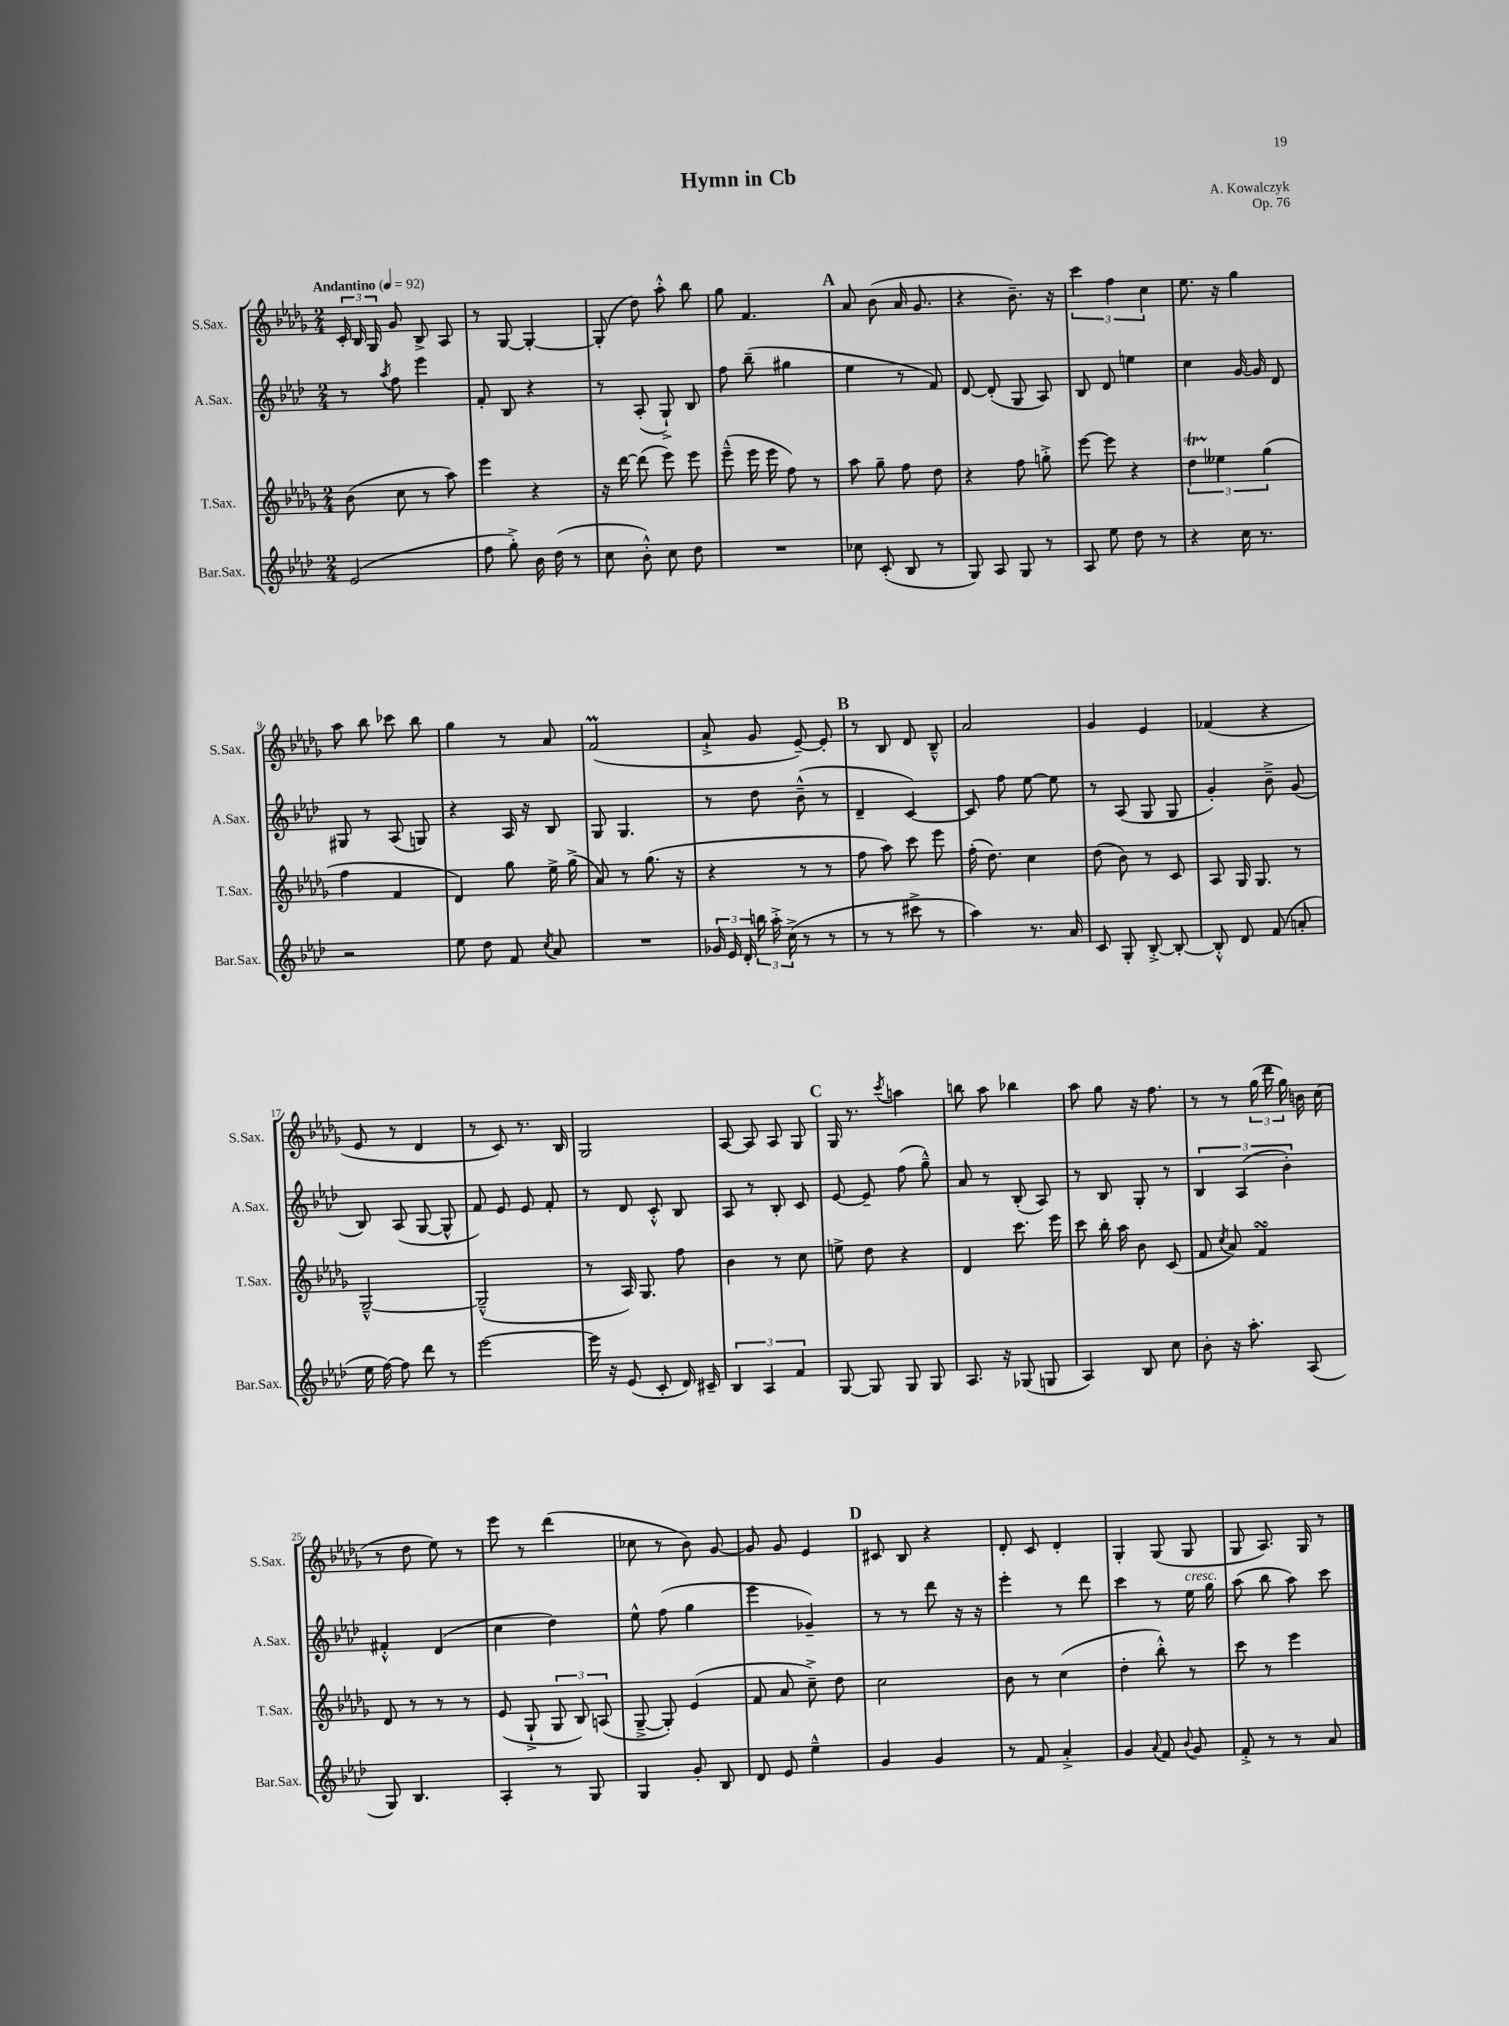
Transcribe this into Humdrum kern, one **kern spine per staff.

**kern	**kern	**kern	**kern
*staff4	*staff3	*staff2	*staff1
*clefG2	*clefG2	*clefG2	*clefG2
*k[b-e-a-d-]	*k[b-e-a-d-g-]	*k[b-e-a-d-]	*k[b-e-a-d-g-]
*M2/4	*M2/4	*M2/4	*M2/4
*MM92	*MM92	*MM92	*MM92
(2e-	(8b-	8r	24c'
.	.	.	24B-
.	.	.	24G-
.	.	8qaa-	.
.	8cc	8ff	8g-
.	8r	4eee-	8B-^
.	8aa-)	.	8A-
=	=	=	=
8ff	4eee-	8f'	8r
8gg'^)	.	8B-	[8G-
16b-	4r	4r	4G-'_
(16dd-	.	.	.
8r	.	.	.
=	=	=	=
8cc	16r	8r	(8G-']
.	[16ddd-	.	.
8b-'^^)	(8ddd-]	(8A-'	8dd-)
8cc	8eee-)	8G`^)	8aa-'^^
8dd-	8eee-	8B-	8bb-
=	=	=	=
2r	(8eee-~^^	8ff	8gg-
.	16eee-	(8bb-~	4.f
.	16eee-	.	.
.	8ff)	4gg#	.
.	8r	.	.
=	=	=	=
8cc-	8aa-	4ee-	8a-
(8c'	8gg-~	.	(8b-
8B-	8ff	8r	16a-
.	.	.	8.g-
8r	8dd-	8f)	.
=	=	=	=
8G)	4r	[8d-	4r
8A-	.	(8d-']	.
8G	8ff	8G	8.b-~)
8r	8gg'^	8A-)	.
.	.	.	16r
=	=	=	=
8A-	[8eee-	8B-	6ccc
8ee-	8eee-]	8d-	.
.	.	.	6ff
8dd-	4r	4ee	.
.	.	.	6cc
8r	.	.	.
=	=	=	=
4r	6dd-	4cc	8.ee-
.	6ee--	.	.
.	.	.	16r
16cc	.	[16g	4gg-
8.r	.	16g]	.
.	(6gg-	.	.
.	.	8d-	.
=	=	=	=
2r	4ff	8G#	8aa-
.	.	8r	8bb-
.	4f	(8A-	8ccc-
.	.	8G)	8bb-
=	=	=	=
8ee-	4d-)	4r	4gg-
8dd-	.	.	.
8f	8gg-	16A-	8r
.	.	16r	.
8qcc	.	.	.
8a-	16ee-^	8B-	8a-
.	(16gg-^	.	.
=	=	=	=
2r	8a-)	8G	(2f
.	8r	4.G	.
.	(8.gg-	.	.
.	16r	.	.
=	=	=	=
24g-	4r	8r	8a-`^
24e-	.	.	.
24d-'	.	.	.
24bb	.	8dd-	8g-
24aa-'^	.	.	.
(24cc^	.	.	.
8r	8r	(8b-~^^	[8e-~)
8r	8r	8r	8e-']
=	=	=	=
8r	8ff	4d-~	8r
8r	8aa-)	.	8B-
8ccc#^	8ccc	[4c)	8d-
8r	8eee-	.	8B-~^^
=	=	=	=
4aa-)	(16ff'	8c]	2a-
.	8.dd-)	.	.
.	.	8ff	.
8.r	4cc	[8ee-	.
.	.	8ee-]	.
16a-	.	.	.
=	=	=	=
8c	(8dd-	8r	4g-
8G'	8b-)	(8A-	.
[8B-'^	8r	8G	4e-
8B-'_	8c	8G	.
=	=	=	=
8B-'^^]	8A-	4g')	(4f-
8d-	16G-	.	.
.	8.G-	.	.
(8f	.	8b-~^	4r
8a'	8r	(8g	.
=	=	=	=
16ee-	[2G-~^^	8B-)	8e-
[16ff)	.	.	.
8ff]	.	(8A-	8r
8ddd-	.	[8G	4d-
8r	.	8G^^]	.
=	=	=	=
[2eee-	(2G-~^^]	8f)	8r
.	.	8e-	8c)
.	.	8e-	8.r
.	.	8f'	.
.	.	.	16B-
=	=	=	=
16eee-]	8r	8r	2G-
16r	.	.	.
(8e-	16A-)	8d-	.
.	8.G-	.	.
8c'	.	8c'^^	.
16d-)	8ff	8B-	.
16c#~	.	.	.
=	=	=	=
6B-	4b-	8A-	[8A-
.	.	8r	8A-]
6A-	.	.	.
.	8r	8B-'	8A-
6f	.	.	.
.	8cc	8c	8G-
=	=	=	=
[8G	8ee^	[8e-	16G-
.	.	.	8.r
8G]	8dd-	8e-~]	.
.	.	.	8qccc
8G	4r	(8ff	4aa
8G	.	8gg~^^)	.
=	=	=	=
8.A-	4d-	8a-	8bb
.	.	8r	8aa-
16r	.	.	.
(8G-	8.ccc	(8B-'	4bb-
8G	.	8A-)	.
.	16eee-	.	.
=	=	=	=
4A-)	8ccc	8r	8aa-
.	16bb-'	8B-	8gg-
.	16aa-	.	.
8B-	8b-	8G'	16r
.	.	.	8.ff
8cc	(8c	8r	.
=	=	=	=
8b-'	8f	6B-	8r
.	8qcc	.	.
16r	8a-)	.	8r
.	.	(6A-	.
8.aa-'	.	.	.
.	4f	.	(24gg-
.	.	.	24ddd-
.	.	6b-')	24gg-)
(8A-	.	.	16b
.	.	.	(16cc
=	=	=	=
8G)	8d-	4f#'^^	8r
4.B-	8r	.	8dd-
.	8r	(4d-	8ee-)
.	8r	.	8r
=	=	=	=
4A-'	(8e-	4cc	8eee-
.	8G-`^	.	8r
8r	12G-	4dd-)	(4ddd-
.	12B-)	.	.
8G	.	.	.
.	(12A	.	.
=	=	=	=
4G	[8G-~^	8ee-^^	8cc-
.	8G-'])	(8ff	8r
8g'	(4e-	4gg	8b-)
8B-	.	.	[8g-
=	=	=	=
8d-	8f	4eee-	8g-]
8e-	8a-	.	8g-
4ee-~^^	8cc~^)	4g-~)	4e-
.	8dd-	.	.
=	=	=	=
4g	2cc	8r	8c#
.	.	8r	8B-
4g	.	8ddd-	4r
.	.	16r	.
.	.	16r	.
=	=	=	=
8r	8b-	4eee-'	8d-'
8f	8r	.	8c
4a-'^	(4cc	8r	4d-'
.	.	8ddd-	.
=	=	=	=
4g	4dd-'	4ccc	4G-'
8qqa-	.	.	.
8f	8bb-'^^)	8r	(8G-
8qqb-	.	.	.
8g	8r	16ee-	8G-
.	.	16gg	.
=	=	=	=
8f'^	8ccc	(8aa-	8G-
8r	8r	8bb-	8.A-)
8r	4eee-	8aa-)	.
.	.	.	16G-
8a-	.	8ccc	8r
==	==	==	==
*-	*-	*-	*-
